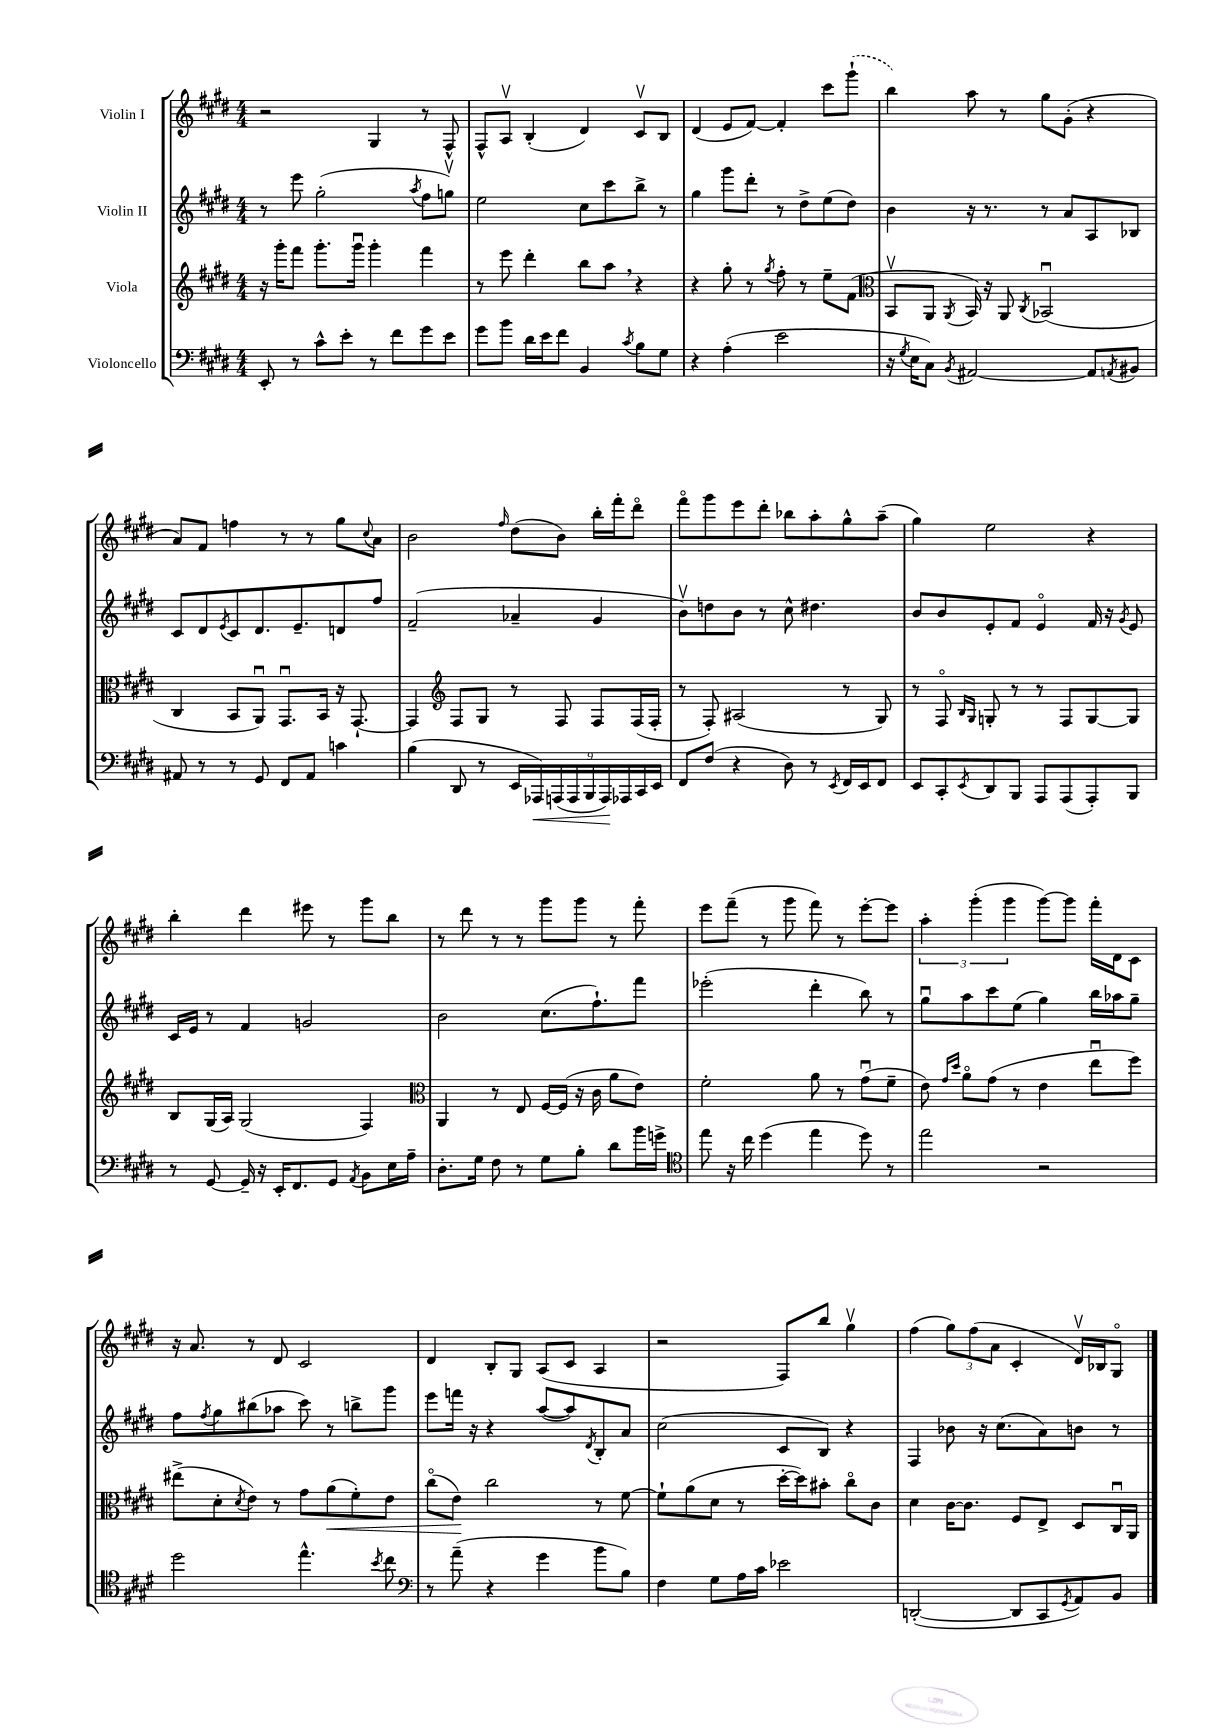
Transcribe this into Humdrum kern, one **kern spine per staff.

**kern	**dynam	**kern	**dynam	**kern	**kern
*part4	*part4	*part3	*part3	*part2	*part1
*staff4	*staff4	*staff3	*staff3	*staff2	*staff1
*I"Violoncello	*	*I"Viola	*	*I"Violin II	*I"Violin I
*clefF4	*	*clefG2	*	*clefG2	*clefG2
*k[f#c#g#d#]	*	*k[f#c#g#d#]	*	*k[f#c#g#d#]	*k[f#c#g#d#]
*M4/4	*	*M4/4	*	*M4/4	*M4/4
=23	=23	=23	=23	=23	=23
8EE'/	.	16r	.	8r	2r
.	.	16ggg#'\KL	.	.	.
8r	.	8fff#\J	.	8eee\	.
8c#^^\L	.	8.ggg#'\L	.	(2gg#'\	.
8e'\J	.	.	.	.	.
.	.	16ggg#u\Jk	.	.	.
8r	.	4ggg#'\	.	.	4G#/
8f#\L	.	.	.	.	.
.	.	.	.	8qaa/	.
8g#\	.	4fff#\	.	8ff#\L	8r
8e\J	.	.	.	8ggnv\J)	8F#^^/
=24	=24	=24	=24	=24	=24
8g#\L	.	8r	.	2ee\	8F#^^/L
8b\J	.	8eee\	.	.	8Av/J
16d#\LL	.	4ddd#'\	.	.	(4B'/
16e\J	.	.	.	.	.
8f#\J	.	.	.	.	.
4BB/	.	8bb\L	.	8cc#\L	4d#/)
.	.	8aa,\J	.	8ccc#\	.
8qc#/	.	.	.	.	.
8B\L	.	4r	.	8bb^\J	8c#v/L
8G#\J	.	.	.	8r	8B/J
=25	=25	=25	=25	=25	=25
4r	.	4r	.	4gg#\	(4d#/
(4A'\	.	8gg#'\	.	8ggg#\L	8e/L
.	.	8r	.	8ddd#'\J	[8f#/J)
.	.	8qgg#/	.	.	.
2e\	.	8ff#'\	.	8r	4f#'/]
.	.	8r	.	8dd#^\L	.
.	.	8ee~\L	.	(8ee\	8ccc#\L
.	.	(8f#\J	.	8dd#\J)	(8ggg#`\J
=26	=26	=26	=26	=26	=26
*	*	*clefC3	*	*	*
16r	.	8BBv/L	.	4b\	4bb\)
8qG#/	.	.	.	.	.
16E\KL	.	.	.	.	.
8C#\J)	.	8AA/J	.	.	.
8qBB/	.	8qAA/	.	.	.
[2AA#X/	.	16BB/)	.	16r	8aa\
.	.	16r	.	8.r	.
.	.	8AA/	.	.	8r
.	.	8qC#/	.	.	.
.	.	(2BB-Xu/	.	8r	8gg#\L
.	.	.	.	8a/L	(8g#'\J
8AA#/L]	.	.	.	8A/	4r
8qAAn/	.	.	.	.	.
8BB#X/J	.	.	.	8B-X/J	.
!!LO:LB:g=z
=27	=27	=27	=27	=27	=27
8AA#X/	.	4C#/	.	8c#/L	8a/L)
8r	.	.	.	8d#/	8f#/J
.	.	.	.	8qe/	.
8r	.	8BB/L	.	8c#/	4ffn\
8GG#/	.	8AAu/J)	.	8.d#/	.
8FF#/L	.	8.GG#u/L	.	.	8r
.	.	.	.	8.e~/	.
8AA#/J	.	.	.	.	8r
.	.	16BB/Jk	.	.	.
4cn\	.	16r	.	8dn/	8gg#\L
.	.	[8.GG#`/	.	.	.
.	.	.	.	.	8qqcc#/
.	.	.	.	8ff#/J	8a\J
=28	=28	=28	=28	=28	=28
(4B\	.	4GG#/]	.	(2f#~/	2b\
*	*	*clefG2	*	*	*
8DD#/	.	8F#/L	.	.	.
8r	.	8G#/J	.	.	.
.	.	.	.	.	16qqff#/
18EE/LL	.	8r	.	4a-X~/	(8dd#\L
!	!LO:HP:b	!	!	!	!
18AAA-X/)	<	.	.	.	.
(18AAAn/	.	.	.	.	.
.	.	8F#/	.	.	8b\J)
18AAA/	.	.	.	.	.
18BBB/	.	.	.	.	.
.	.	8F#/L	.	4g#/	16bb'\LL
18AAA/)	.	.	.	.	.
.	.	.	.	.	16fff#'\J
18AAA-X/	[	.	.	.	.
.	.	(16F#/L	.	.	8ddd#\J
18CC#/	.	.	.	.	.
.	.	16F#'/JJ	.	.	.
18EE/JJ	.	.	.	.	.
=29	=29	=29	=29	=29	=29
8FF#/L	.	8r	.	8bv\L)	8fff#\L
(8F#/J	.	8F#'/)	.	8ddn\	8ggg#\
4r	.	(2A#X/	.	8b\J	8eee\
.	.	.	.	8r	8ddd#'\J
8D#\)	.	.	.	8cc#^^\	8bb-X\L
8r	.	.	.	4.dd#X\	8aa'\
8qEE/	.	.	.	.	.
16FF#/LL	.	8r	.	.	8gg#^^\
16EE/J	.	.	.	.	.
8FF#/J	.	8G#/)	.	.	(8aa~\J
=30	=30	=30	=30	=30	=30
8EE/L	.	8r	.	8b/L	4gg#\)
8CC#'/	.	8F#/	.	8b/	.
.	.	16qqB/LL	.	.	.
8qEE/	.	16qqG#/JJ	.	.	.
8DD#/	.	8Gn'/	.	8e'/	2ee\
8BBB/J	.	8r	.	8f#/J	.
8AAA/L	.	8r	.	4e/	.
(8AAA/	.	8F#/L	.	.	.
8AAA'/)	.	[8G/	.	16f#/	4r
.	.	.	.	16r	.
.	.	.	.	8qg#/	.
8BBB/J	.	8G/J]	.	8e/	.
!!LO:LB:g=z
=31	=31	=31	=31	=31	=31
8r	.	8B/L	.	16c#/LL	4bb'\
.	.	.	.	16e/JJ	.
[8GG#/	.	(16G#/L	.	8r	.
.	.	16A/JJ)	.	.	.
16GG#~/]	.	(2G#/	.	4f#/	4ddd#\
16r	.	.	.	.	.
16EE'/KL	.	.	.	.	.
8.FF#/	.	.	.	.	.
.	.	.	.	2gn/	8eee#X\
8GG#/J	.	.	.	.	8r
8qAA/	.	.	.	.	.
8BB\L	.	4F#/)	.	.	8ggg#\L
16E\L	.	.	.	.	8bb\J
16A~\JJ	.	.	.	.	.
=32	=32	=32	=32	=32	=32
*	*	*clefC3	*	*	*
8.D#'\L	.	4AA/	.	2b\	8r
.	.	.	.	.	8ddd#\
16G#\Jk	.	.	.	.	.
8F#\	.	8r	.	.	8r
8r	.	8E/	.	.	8r
8G#\L	.	[16F#/LL	.	(8.cc#\L	8ggg#\L
.	.	(16F#/JJ]	.	.	.
8B'\J	.	16r	.	.	8ggg#\J
.	.	16c#\	.	8.ff#`\)	.
8d#\L	.	8a\L	.	.	8r
16b\L	.	8e\J)	.	8fff#\J	8fff#'\
16gn^\JJ	.	.	.	.	.
=33	=33	=33	=33	=33	=33
*clefC4	*	*	*	*	*
8ee\	.	2f#'\	.	(2eee-X'\	8eee\L
16r	.	.	.	.	(8fff#~\J
16cc#\	.	.	.	.	.
(4dd#\	.	.	.	.	8r
.	.	.	.	.	8ggg#\
4ee\	.	8a\	.	4ddd#'\	8fff#\)
.	.	8r	.	.	8r
8dd#\)	.	(8g#u\L	.	8bb\)	[8eee'\L
8r	.	8f#~\J	.	8r	8eee\J]
=34	=34	=34	=34	=34	=34
2ee\	.	8e\)	.	8gg#u\L	6aa'\
.	.	16qqg#/LL	.	.	.
.	.	16qqdd#/JJ	.	.	.
.	.	8a\L	.	8aa\	.
.	.	.	.	.	(6ggg#'\
.	.	(8g#\J	.	8ccc#\	.
.	.	.	.	.	6ggg#\
.	.	8r	.	(8ee\J	.
2r	.	4e\	.	4gg#\)	[8ggg#\L)
.	.	.	.	.	8ggg#\J]
.	.	8eeu\L	.	16bb\LL	16fff#'\LL
.	.	.	.	16aa-X\J	16d#\J
.	.	8ff#\J)	.	8gg#~\J	8c#\J
!!LO:LB:g=z
=35	=35	=35	=35	=35	=35
2dd#\	.	(8ee#X^\L	.	8ff#\L	16r
.	.	.	.	.	8.a/
.	.	.	.	8qff#/	.
.	.	8d#'\	.	8gg#\	.
.	.	8qd#/	.	.	.
.	.	8e\J)	.	(8bb#X\	8r
.	.	8r	.	8aa-X\J	8d#/
4.ee^^\	.	8g#\L	.	8ccc#\)	2c#/
!	!	!	!LO:HP:b	!	!
.	.	(8a\	<	8r	.
.	.	8f#'\)	.	8bbn^\L	.
8qb/	.	.	.	.	.
8cc#\	.	8e\J	.	8ggg#\J	.
=36	=36	=36	=36	=36	=36
*clefF4	*	*	*	*	*
8r	.	(8cc#\L	.	8eee\L	4d#/
(8a~\	.	8e\J)	.	16fffn\Jk	.
.	.	.	.	16r	.
4r	.	2cc#\	[	4r	8B'/L
.	.	.	.	.	8G#/J
4g#\	.	.	.	([8aa/L	(8A/L
.	.	.	.	8aa/])	8c#/J
.	.	.	.	8qd#/	.
8b\L	.	8r	.	8B'/	4A/
8B\J)	.	[8f#\	.	8a/J	.
=37	=37	=37	=37	=37	=37
4F#\	.	8f#`\L]	.	(2cc#\	2r
.	.	(8a\	.	.	.
8G#\L	.	8d#\J	.	.	.
16A\L	.	8r	.	.	.
16c#\JJ	.	.	.	.	.
2e-X\	.	[16dd#'\LL	.	8c#/L	8F#/L)
.	.	16dd#\J])	.	.	.
.	.	8b#X'\J	.	8B/J)	8bb/J
.	.	8cc#\L	.	4r	4gg#v\
.	.	8c#\J	.	.	.
=38	=38	=38	=38	=38	=38
([2DDn'/	.	4d#\	.	4F#/	(4ff#\
.	.	[16c#\KL	.	8b-X\	12gg#\L)
.	.	8.c#\J]	.	.	.
.	.	.	.	.	(12ff#\
.	.	.	.	16r	.
.	.	.	.	.	12a\J
.	.	.	.	(8.cc#\L	.
8DD/L]	.	8F#/L	.	.	4c#'/
8CC#/	.	8E^/J	.	8a\)	.
8qGG#/	.	.	.	.	.
8AA/)	.	8D#/L	.	8bn\J	16d#v/LL)
.	.	.	.	.	16B-X/J
8BB/J	.	16C#u/L	.	8r	8G#/J
.	.	16AA/JJ	.	.	.
==	==	==	==	==	==
*-	*-	*-	*-	*-	*-
